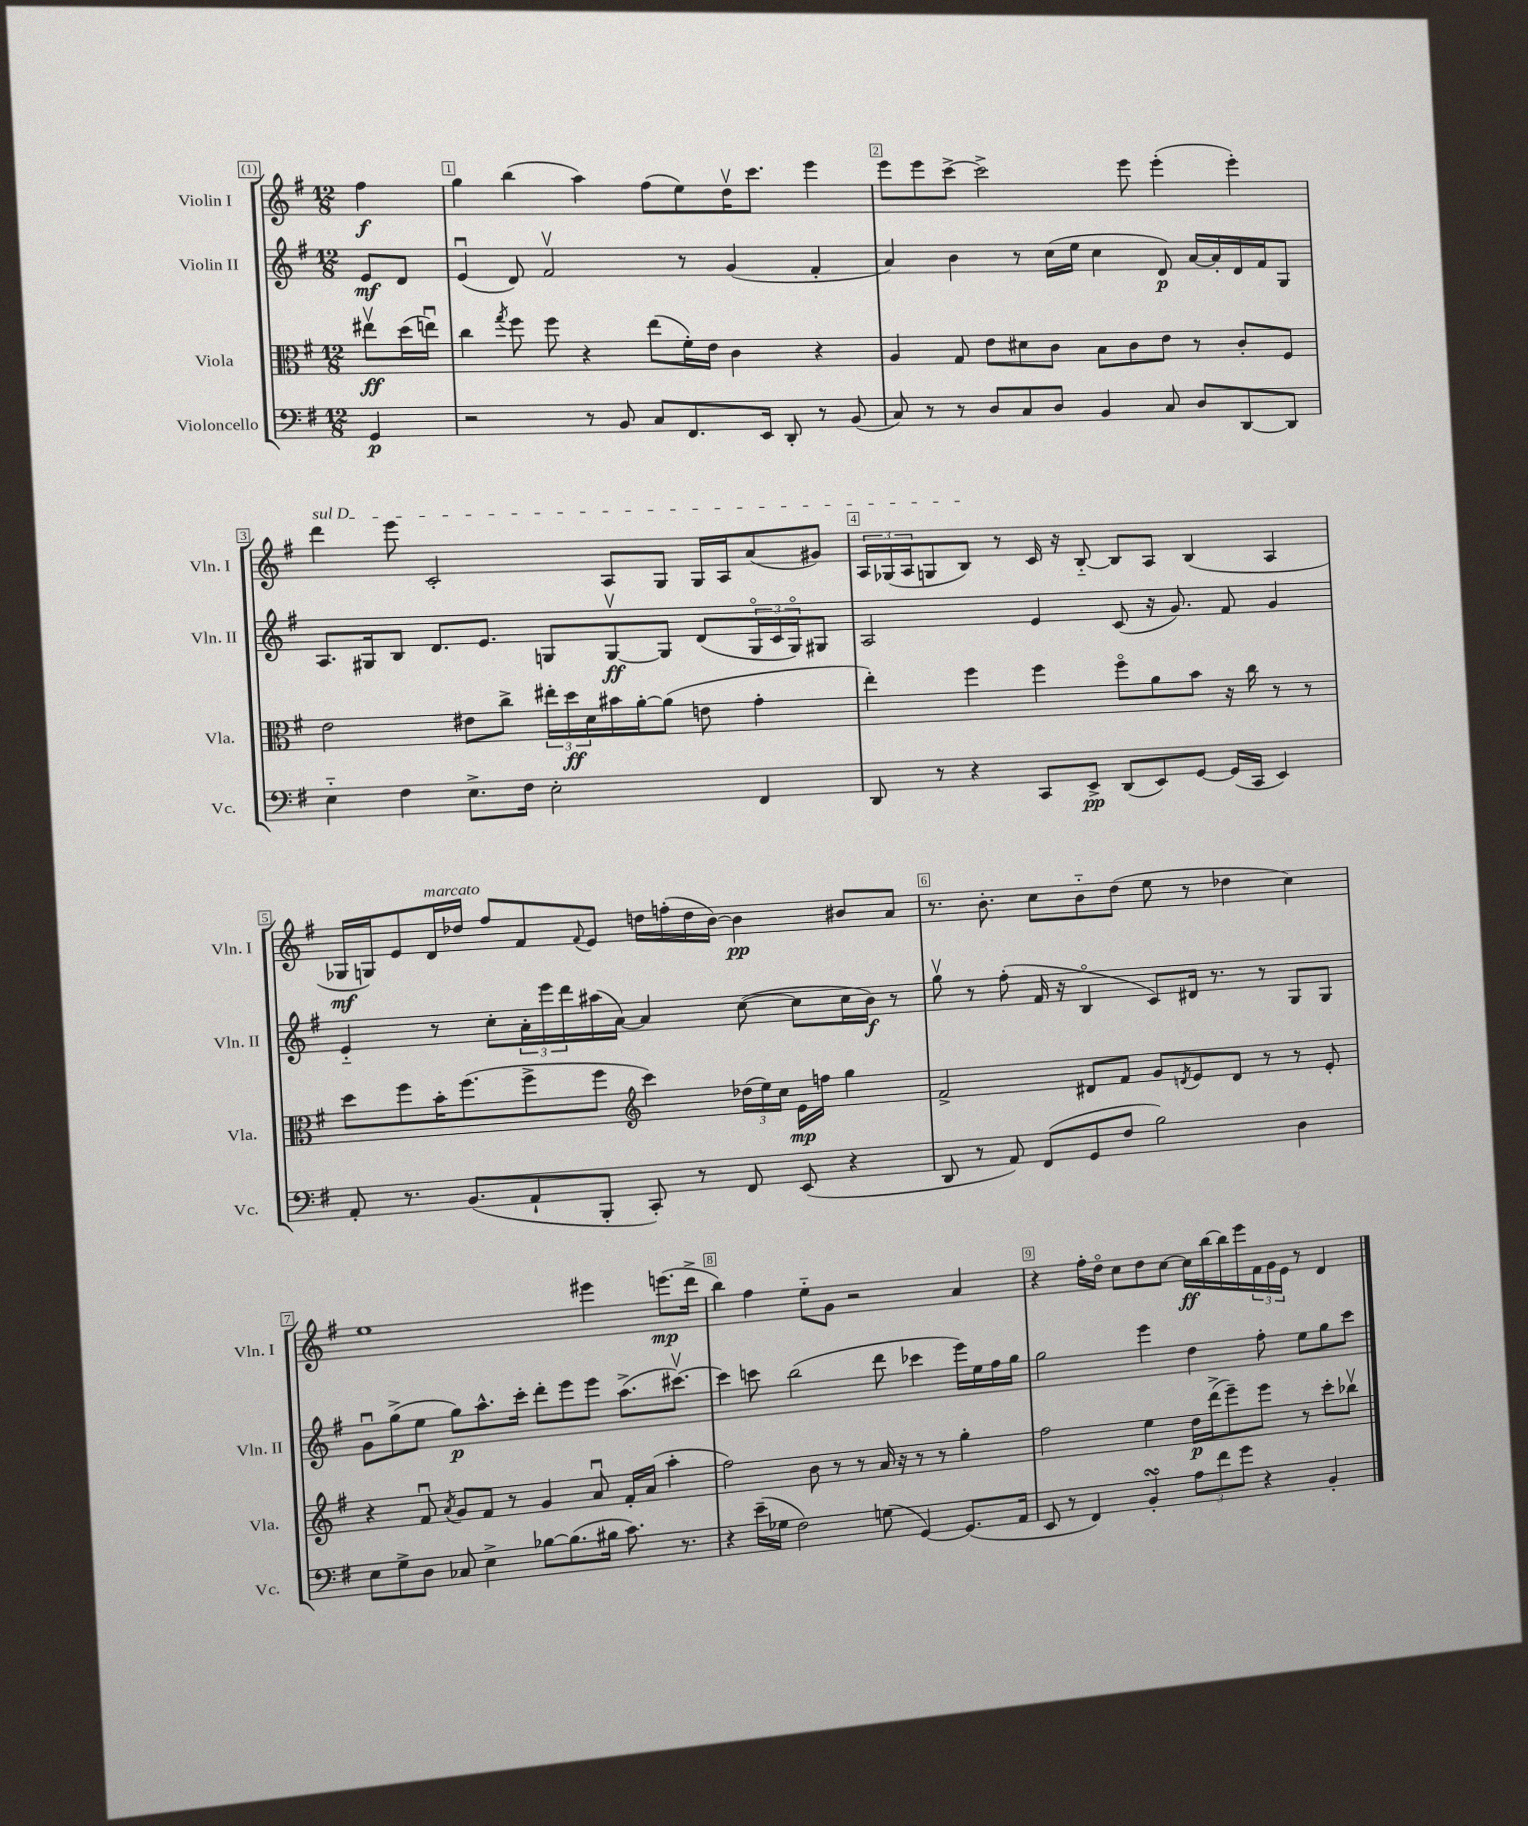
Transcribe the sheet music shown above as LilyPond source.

<<
\new StaffGroup <<
\new Staff = "s0" \with { instrumentName = "Violin I" shortInstrumentName = "Vln. I" } {
    \clef treble \key g \major \numericTimeSignature \time 12/8 \partial 4
    fis''4\f |
    g''4 b''4( a''4) fis''8( e''8) d''16\upbow c'''8. e'''4 |
    e'''8 e'''8 c'''8~-> c'''2-> e'''8 e'''4-.( e'''4-.) |
    \once \override TextSpanner.bound-details.left.text = \markup { \italic "sul D" } d'''4\startTextSpan e'''8 c'2-. a8 g8 g16 a16 a'8( gis'8) |
    \tuplet 3/2 { a16 ges16( a16 } g8 b8\stopTextSpan) r8 c'16 r16 b8~-_ b8 a8 b4( a4 |
    ges16\mf g16) e'8 d'16^\markup { \italic "marcato" } des''16 fis''8 fis'8 \appoggiatura { fis'8 } e'8 d''16 f''16-.( d''16 b'16~) b'4\pp bis'8 a'8 |
    r8. b'8.-. c''8 b'8-_ d''8( e''8 r8 des''4 c''4) |
    e''1 eis'''4 e'''8.\mp( d'''16-> |
    b''4) fis''4 e''8-_ g'8 r2 a'4 |
    r4 fis''16-. d''16\flageolet c''8 d''8 c''8~ c''16\ff b''16~ b''16 e'''16 \tuplet 3/2 { fis'16 g'16 e'16 } r8 d'4 \bar "|." |
}
\new Staff = "s1" \with { instrumentName = "Violin II" shortInstrumentName = "Vln. II" } {
    \clef treble \key g \major \numericTimeSignature \time 12/8 \partial 4
    e'8\mf d'8 |
    e'4\downbow( d'8) fis'2\upbow r8 g'4( fis'4-. |
    a'4) b'4 r8 c''16( e''16 c''4 d'8\p) a'16~ a'16-. d'16 fis'16 g8 |
    a8. gis16 b8 d'8. e'8. g8 g8~\upbow\ff g8 d'8( \tuplet 3/2 { g16\flageolet c'16 g16\flageolet) } gis8 |
    a2 e'4 c'8( r16 g'8.) fis'8 g'4 |
    e'4-_ r8 c''8-. \tuplet 3/2 { a'16-. e'''16 d'''16 } ais''16( a'16~) a'4 c''8~( c''8 c''16 b'16\f) r8 |
    g''8\upbow r8 fis''8-.( fis'16 r16 b4\flageolet c'8) dis'16 r8. r8 g8 g8 |
    g'8\downbow g''8->( e''8 g''8\p) a''8.-^ c'''16-. d'''8-. e'''8 e'''8 a''8.->( cis'''8.~\upbow) |
    cis'''4 c'''8 b''2( d'''8 ces'''4 e'''16) e''16 fis''16 g''16 |
    g''2 e'''4 d''4 fis''8-. e''8 g''8 c'''8 \bar "|." |
}
\new Staff = "s2" \with { instrumentName = "Viola" shortInstrumentName = "Vla." } {
    \clef alto \key g \major \numericTimeSignature \time 12/8 \partial 4
    eis''8\upbow\ff d''16( e''16\downbow) |
    c''4 \acciaccatura { g''8 } fis''8 fis''8 r4 e''8( fis'16-.) e'16 c'4 r4 |
    a4 g8 e'8 dis'8 c'8 b8 c'8 e'8 r8 c'8-. fis8 |
    e'2 eis'8 c''8-> \tuplet 3/2 { eis''16-. d''16\ff d'16 } bis'16 a'16~-. a'8( e'8 g'4-. |
    e''4-.) fis''4 fis''4 fis''8\flageolet a'8 b'8 r16 c''16 r8 r8 |
    d''8 fis''8 b'16-. fis''8.( fis''8-> fis''8 \clef treble c'''4) \tuplet 3/2 { des''16( e''16) c''16 } e'16\mp f''16 g''4 |
    fis'2-> dis'8 fis'8 g'8 \acciaccatura { d'8 } e'8 d'8 r8 r8 e'8-. |
    r4 fis'8\downbow \acciaccatura { a'8 } g'8 fis'8 r8 g'4 a'8\downbow fis'16-. a'16( a''4-. |
    fis''2) b'8 r8 r8 a'16 r16 r8 r8 g''4-. |
    fis''2 e''4 d''16\p d'''16->( e'''8--) e'''8 r8 c'''8-. bes''8\upbow \bar "|." |
}
\new Staff = "s3" \with { instrumentName = "Violoncello" shortInstrumentName = "Vc." } {
    \clef bass \key g \major \numericTimeSignature \time 12/8 \partial 4
    g,4\p |
    r2 r8 b,8 c8 fis,8. e,16 d,8-. r8 b,8( |
    c8) r8 r8 d8 c8 d8 b,4 c8 d8 d,8~ d,8 |
    e4-_ fis4 e8.-> fis16 e2-. fis,4 |
    d,8 r8 r4 c,8 e,8->\pp d,8( e,8) g,8~ g,16( c,16 e,4) |
    a,8-. r8. b,8.( a,8-! b,,8-. c,8-.) r8 fis,8 e,8( r4 |
    d,8 r8 a,8) fis,8( g,8 fis8 b2) d4 |
    e8 g8-> d8 ces8 e4-> bes8~ bes8.( bis16 c'8.) r8. |
    r4 e'16--( ges16 fis2) g8( g,4~) g,8.( a,16 |
    e,8 r8 fis,4) b,4-.\turn \tuplet 3/2 { a8 fis'8 g'8 } r4 b,4-. \bar "|." |
}
>>
>>
\layout { \context { \Score \override BarNumber.break-visibility = ##(#f #t #t) barNumberVisibility = #all-bar-numbers-visible \override BarNumber.stencil = #(make-stencil-boxer 0.1 0.3 ly:text-interface::print) } }
